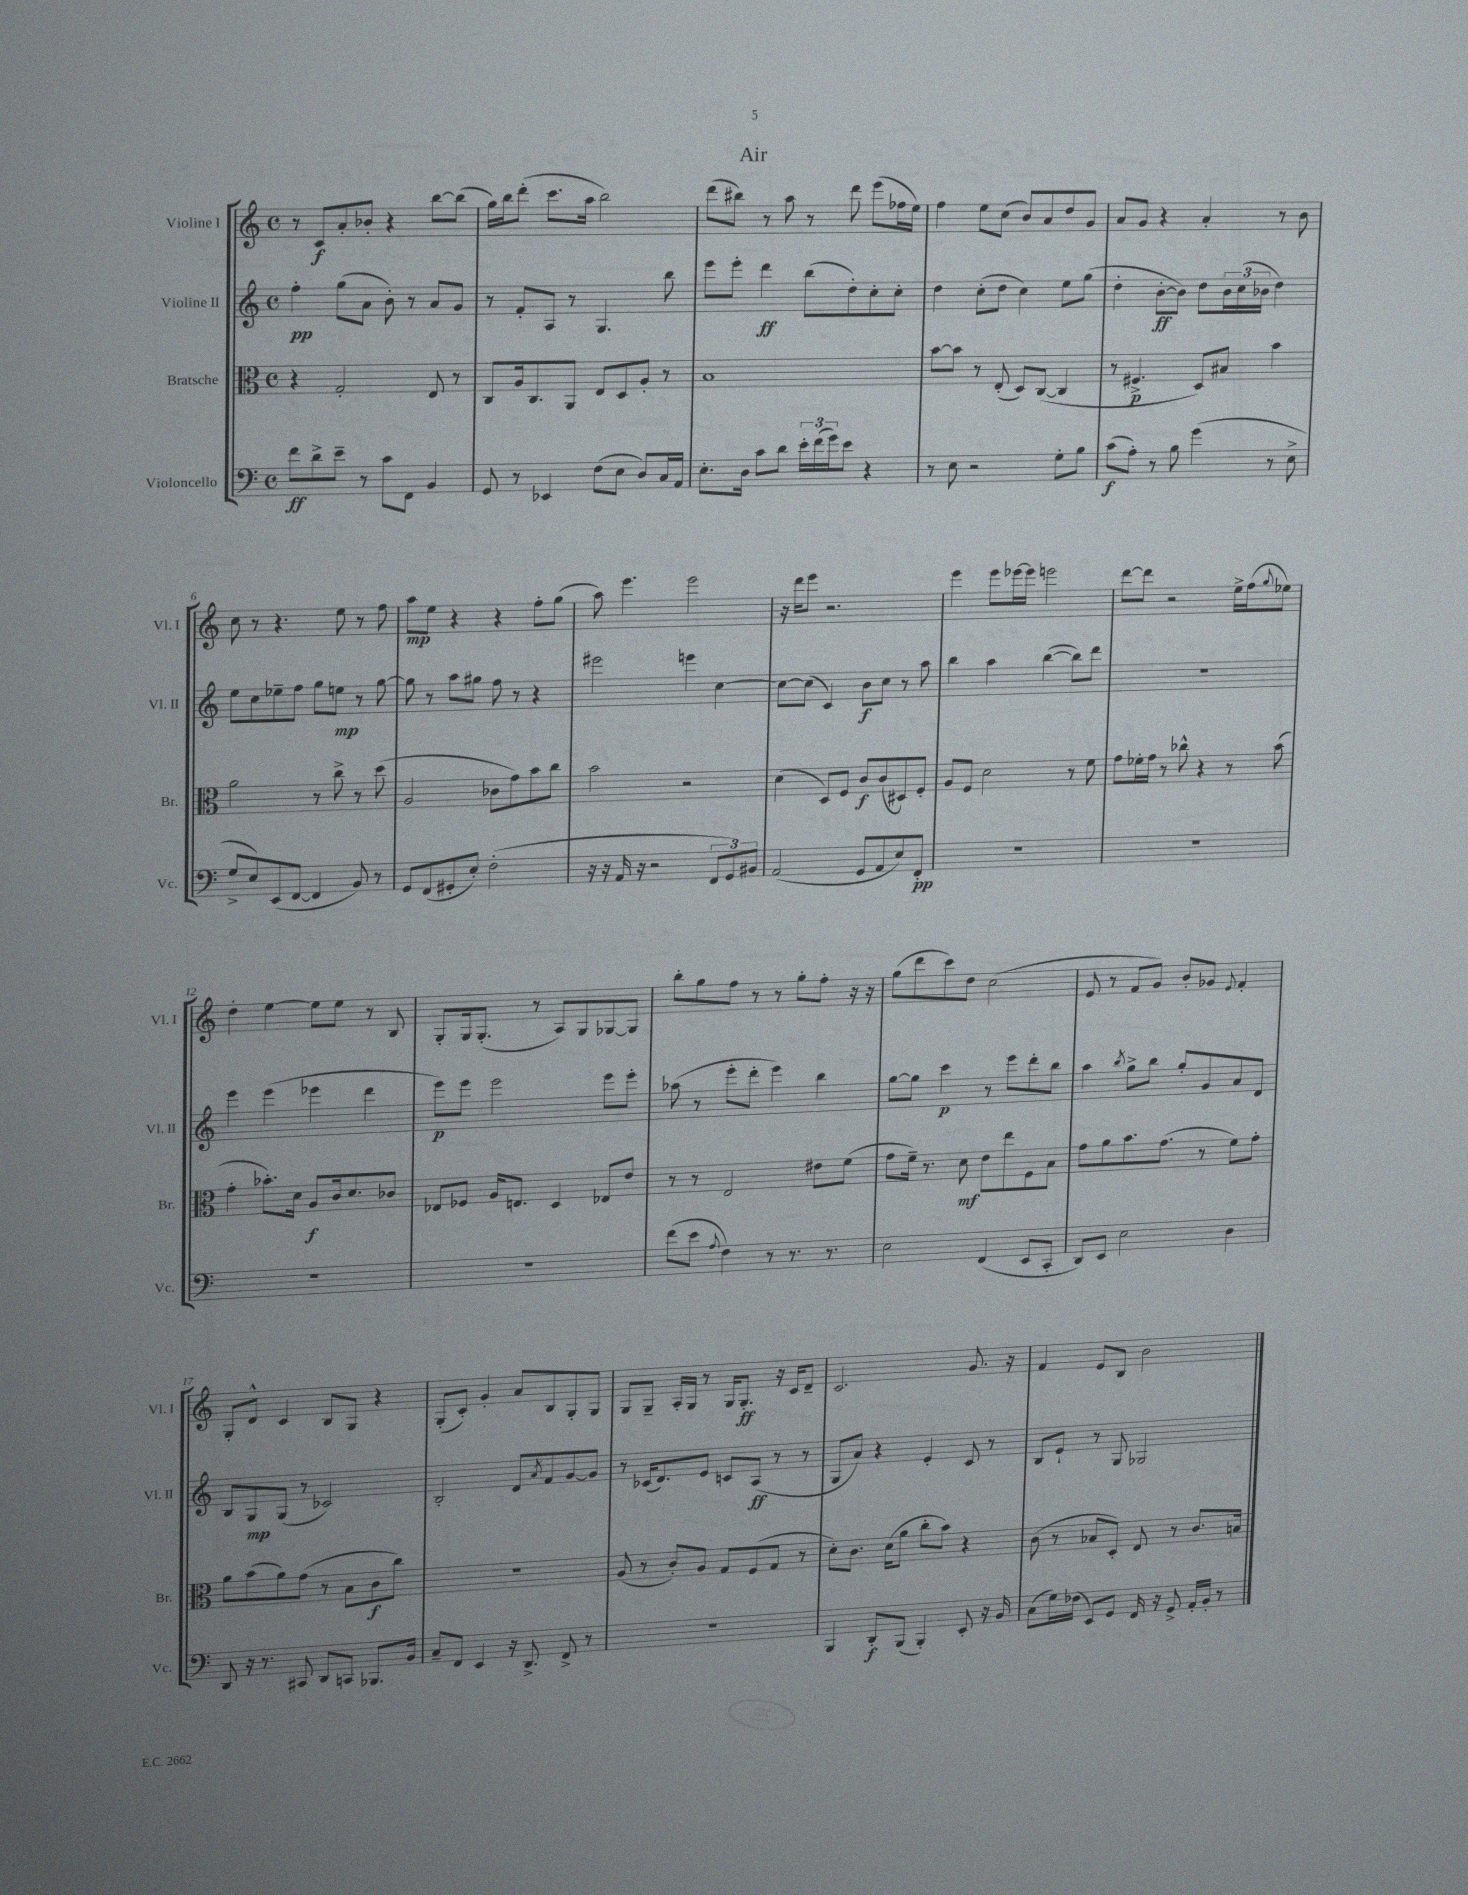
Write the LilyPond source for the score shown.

\header { title = "Air" }
<<
\new StaffGroup <<
\new Staff = "s0" \with { instrumentName = "Violine I" shortInstrumentName = "Vl. I" } {
    \clef treble \key c \major \defaultTimeSignature \time 4/4
    r8 c'8\f a'8-. bes'8-. r4 b''8~ b''8( |
    g''16) b''16 d'''8-.( c'''8. a''16 b''2) |
    d'''8( bis''8) r8 a''8 r8 d'''8 e'''8( fes''16 e''16) |
    f''4 e''8 c''8( b'8) a'8 d''8 g'8 |
    a'8 g'8 r4 a'4-. r8 b'8 |
    c''8 r8 r4. e''8 r8 f''8 |
    a''8\mp e''8 r4 r4 f''8-. g''8( |
    a''8) e'''4. e'''2 |
    r16 d'''16 e'''8 r2. |
    e'''4 e'''8 ees'''16~ ees'''16 e'''2 |
    d'''8~ d'''8 r2 e''16-> f''16( \appoggiatura { g''8 } ees''8) |
    d''4-. e''4~ e''8 e''8 r8 b8 |
    g8-. g16 g8.-.( r8 a8) g8 ges8~ ges8 |
    b''8-. g''8 f''8 r8 r8 g''8-. f''8-. r16 r16 |
    g''8( d'''8 c'''8) d''8 c''2( |
    e'8 r8 f'8 g'8) b'8-. ges'8 \appoggiatura { e'8 } f'4-. |
    g8-. d'8-^ c'4 b8 g8 r4 |
    g8-.( c'8-.) g'4-. a'8 b8 g8-. g8 |
    g8 g8-- a16-. g16 r8 g16 g8.-.\ff r16 c'16 d'8-- |
    c'2. g'8. r16 |
    f'4 e'8 b8 b'2 \bar "|." |
}
\new Staff = "s1" \with { instrumentName = "Violine II" shortInstrumentName = "Vl. II" } {
    \clef treble \key c \major \defaultTimeSignature \time 4/4
    f''4-.\pp g''8( a'8 b'8-.) r8 a'8 g'8 |
    r8 f'8-. a8 r8 g4. b''8 |
    e'''8 e'''8-. d'''4\ff b''8( d''8-.) c''8-. c''8-. |
    d''4 c''8-.( d''8 c''4) e''8 g''8( |
    d''4-. b'8~-.\ff b'8) d''8 \tuplet 3/2 { b'16 c''16( bes'16 } d''4) |
    e''8 c''8 ees''8-- f''8 g''8 e''8\mp r8 g''8~ |
    g''8 r8 a''8 gis''8 f''8 r8 r4 |
    eis'''2 e'''4 c''4~ |
    c''8~ c''8( c'4) b'8\f c''8 r8 a''8 |
    b''4 a''4 b''4~( b''8) d'''8 |
    R1 |
    e'''4 e'''4( ees'''4 d'''4 |
    e'''8\p) e'''8 e'''2 e'''8 e'''8-. |
    aes''8( r8 e'''8-. d'''8-. e'''4) b''4 |
    g''8~ g''8 c'''4\p r8 e'''8 d'''8-. b''8 |
    a''4 \acciaccatura { b''8 } g''8-> b''8 g''8-. g'8 a'8 d'8 |
    b8 g8\mp g8( r8 ces'2) |
    b2-. d'8 \acciaccatura { a'8 } f'8 g'8~ g'8 |
    r8 ces'16( d'8.) e'8 c'8 a8\ff( r8 r8 |
    g8 a'8) r4 e'4-. c'8 r8 |
    b8 e'8-! r8 g8 ges2 \bar "|." |
}
\new Staff = "s2" \with { instrumentName = "Bratsche" shortInstrumentName = "Br." } {
    \clef alto \key c \major \defaultTimeSignature \time 4/4
    r4 g2-. e8 r8 |
    c8 a16 c8. a,8 e8 d8 a8-. r8 |
    b1 |
    b'8~ b'8 r8 e8-.( d8) c8~( c4 |
    r8 fis4.->\p d8) bis8 b'4 |
    a'2 r8 c''8-> r8 d''8( |
    a2 ces'8 g'8) b'8 c''8 |
    b'2 r2 |
    d'4( d8) f8 c'8\f c'8( dis8) f8-. |
    a8 f8 d'2 r8 f'8 |
    g'8 fes'16-. g'16 r8 ces''8-^ r4 r8 b'8( |
    g'4-. bes'8.-.) d'16 a8\f c'16 d'8. ces'8 |
    ees8 fes8 a16 e8. d4 ees8 e'8 |
    r8 r8 e2 eis'8 f'8( |
    g'8 f'16--) r8. d'8\mf e'8 e''8 f8 b8 |
    g'8 a'8 b'8. g'8.( r8 f'8) g'8-. |
    a'8 b'8( a'8) g'8( r8 b8 c'8\f c''8) |
    R1 |
    a8( r8 c'8-.) a8 g8 f8( g8 r8 |
    d'8-.) c'8. d'16( a'8 c''8-. b'8) r4 |
    c'8( r8 bes8 d8-.) e8 r8 c'8. b16 \bar "|." |
}
\new Staff = "s3" \with { instrumentName = "Violoncello" shortInstrumentName = "Vc." } {
    \clef bass \key c \major \defaultTimeSignature \time 4/4
    f'8\ff d'8-> e'8-- r8 c'8 f,8 b,4 |
    g,8 r8 ees,4 f8( e8 d8) c16 a,16 |
    e8.-. d16 c'8 d'8 \tuplet 3/2 { e'16-. f'16( g'16) } e'8 r4 |
    r8 e8 r2 g8-. b8 |
    c'8\f( a8-.) r8 b8 g'4( r8 e8-> |
    g8-> e8) e,8( f,8~ f,4 b,8) r8 |
    g,8 f,8( gis,8-. e8-.) f2-.( |
    r16 r16 a,16 r16 r2 \tuplet 3/2 { f,8 g,8) bis,8 } |
    a,2( g,8 a,8 e8) f,8-.\pp |
    R1 |
    R1 |
    R1 |
    R1 |
    f'8( e'8 \appoggiatura { a8 } f4) r8 r8. r8. |
    e2 f,4( e,8 c,8-. |
    d,8) e,8 e2 d4 |
    d,8 r16 r8. cis,8 d,8 c,8 bes,,8. b,16 |
    c8-- f,8 e,4 r16 d,8.-> f,8-> r8 |
    r1 |
    b,,4 d,8-.\f b,,8( b,,4-.) e,8-. r16 b,16 |
    c8( g16) fes16( e,8) g,8 f,16 r16 g,8-> a,16-. b,16-. r8 \bar "|." |
}
>>
>>
